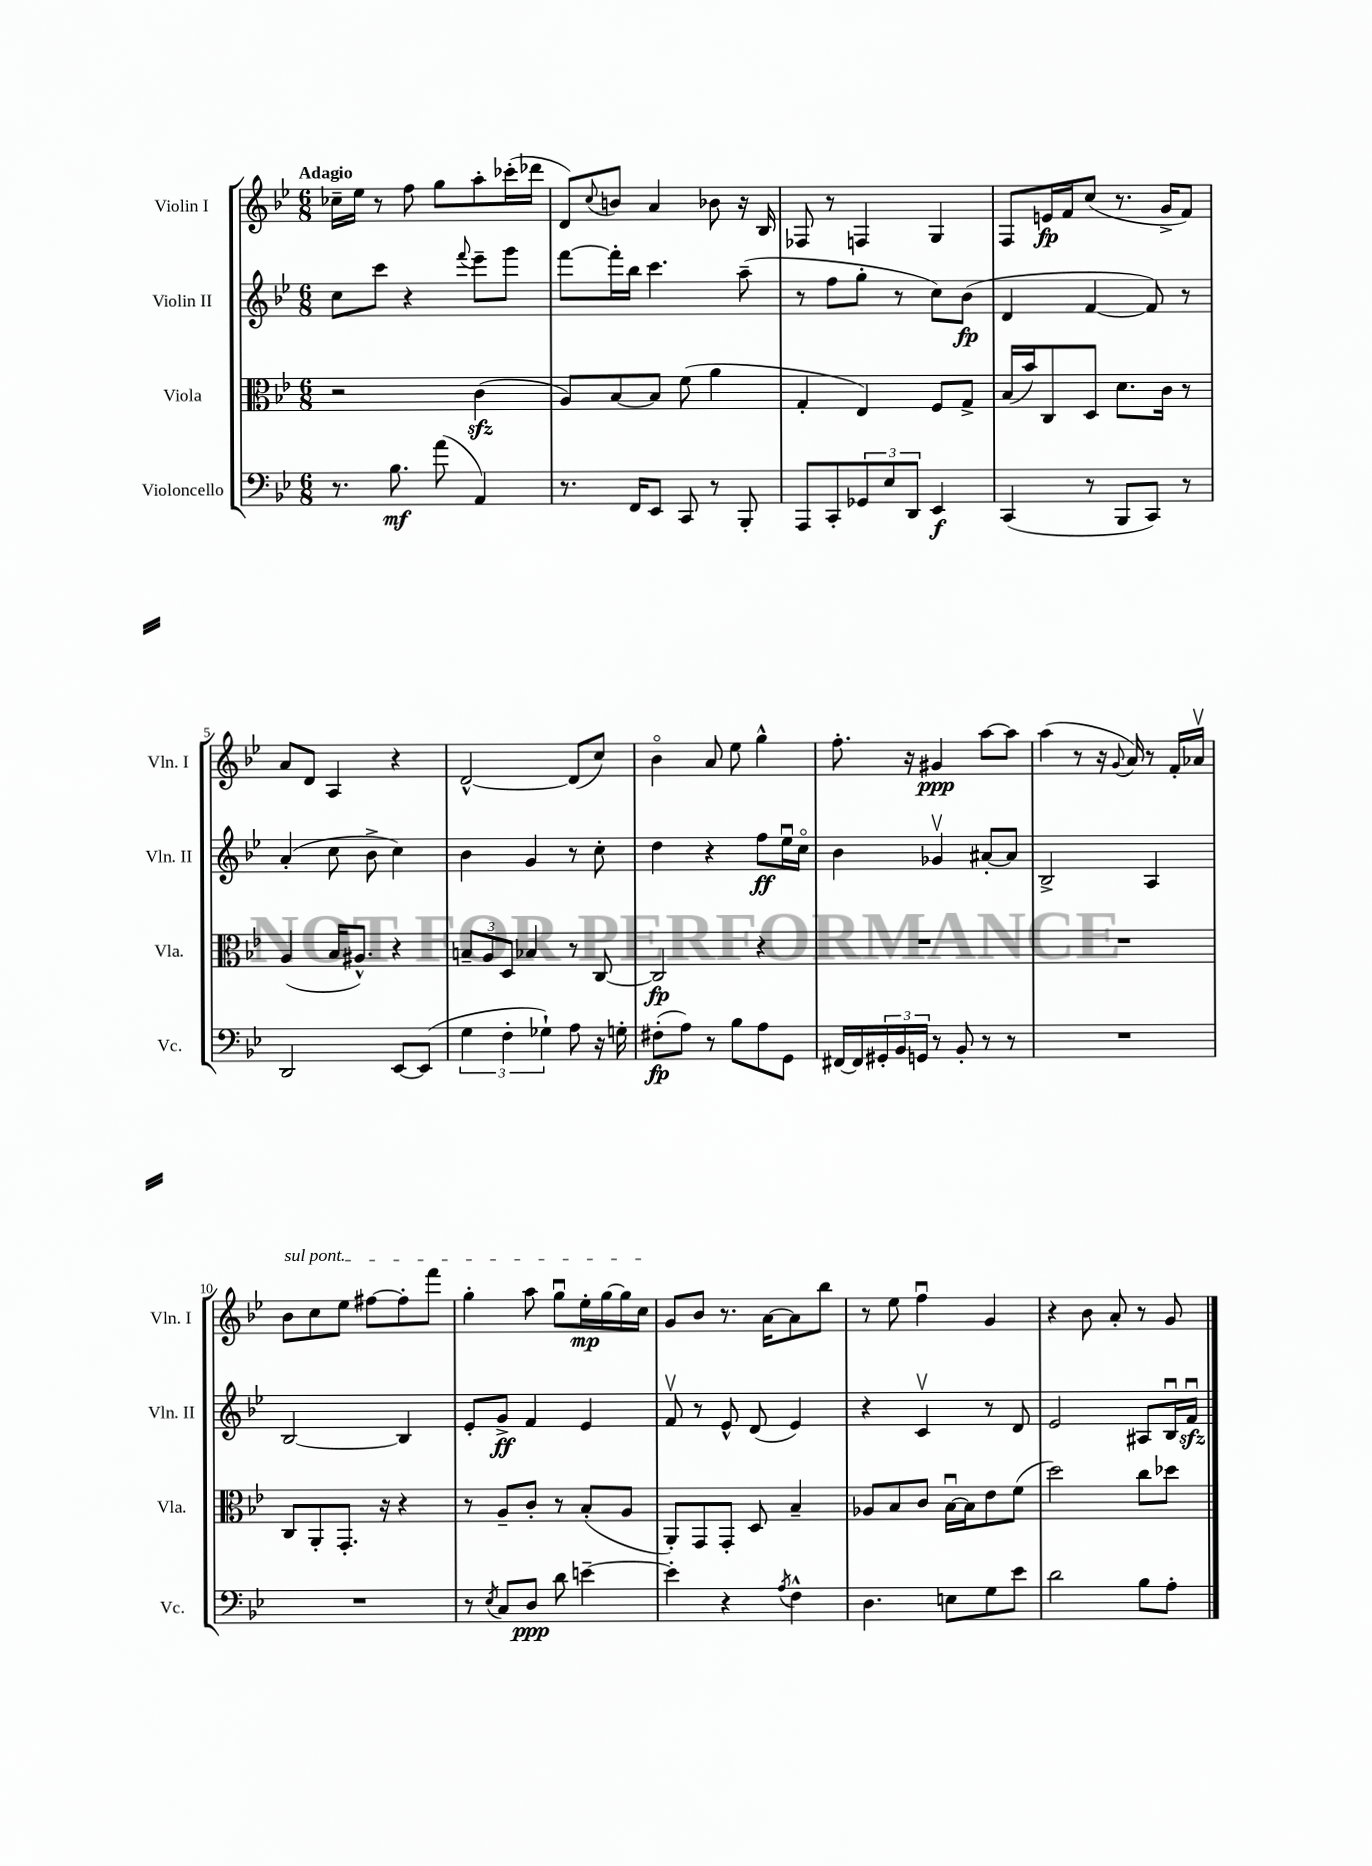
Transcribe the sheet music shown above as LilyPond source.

<<
\new StaffGroup <<
\new Staff = "s0" \with { instrumentName = "Violin I" shortInstrumentName = "Vln. I" } {
    \clef treble \key bes \major \numericTimeSignature \time 6/8 \tempo "Adagio"
    ces''16-- ees''16 r8 f''8 g''8 a''8-. ces'''16-.( des'''16 |
    d'8) \appoggiatura { c''8 } b'8 a'4 bes'8 r16 bes16 |
    fes8 r8 f4 g4 |
    f8 e'16\fp f'16 c''8( r8. g'16-> f'8) |
    a'8 d'8 a4 r4 |
    d'2~-^ d'8( c''8) |
    bes'4\flageolet a'8 ees''8 g''4-^ |
    f''8.-. r16 gis'4\ppp a''8~ a''8 |
    a''4( r8 r16 \appoggiatura { g'8 } a'16) r8 f'16-. aes'16\upbow |
    \once \override TextSpanner.bound-details.left.text = \markup { \italic "sul pont." } bes'8\startTextSpan c''8 ees''8 fis''8~ fis''8-. f'''8 |
    g''4-. a''8 g''8\downbow ees''16-.\mp g''16~ g''16 c''16\stopTextSpan |
    g'8 bes'8 r8. a'16~ a'8 bes''8 |
    r8 ees''8 f''4\downbow g'4 |
    r4 bes'8 a'8-. r8 g'8 \bar "|." |
}
\new Staff = "s1" \with { instrumentName = "Violin II" shortInstrumentName = "Vln. II" } {
    \clef treble \key bes \major \numericTimeSignature \time 6/8
    c''8 c'''8 r4 \appoggiatura { f'''8 } ees'''8-- g'''8 |
    f'''8~ f'''16-. bes''16 c'''4. a''8--( |
    r8 f''8 g''8-. r8 c''8) bes'8\fp( |
    d'4 f'4~ f'8) r8 |
    a'4-.( c''8 bes'8-> c''4) |
    bes'4 g'4 r8 c''8-. |
    d''4 r4 f''8\ff ees''16\downbow c''16\flageolet |
    bes'4 ges'4\upbow ais'8~-. ais'8 |
    bes2-> a4 |
    bes2~ bes4 |
    ees'8-. g'8->\ff f'4 ees'4 |
    f'8\upbow r8 ees'8-^ d'8( ees'4) |
    r4 c'4\upbow r8 d'8 |
    ees'2 ais8 bes16\downbow f'16\downbow\sfz \bar "|." |
}
\new Staff = "s2" \with { instrumentName = "Viola" shortInstrumentName = "Vla." } {
    \clef alto \key bes \major \numericTimeSignature \time 6/8
    r2 c'4\sfz( |
    a8) bes8~ bes8 f'8( a'4 |
    g4-. ees4) f8 g8-> |
    bes16( bes'16) c8 d8 d'8. c'16 r8 |
    a4( bes16 ais8.-^) r4 |
    \tuplet 3/2 { b8-- a8 d8 } bes4 r8 c8~ |
    c2\fp r4 |
    R2. |
    R2. |
    c8 a,8-. g,8.-. r16 r4 |
    r8 a8-- c'8-. r8 bes8-.( a8 |
    a,8-.) g,8 g,8-. d8 bes4-- |
    aes8 bes8 c'8 bes16~\downbow bes16 ees'8 f'8( |
    d''2) c''8 des''8 \bar "|." |
}
\new Staff = "s3" \with { instrumentName = "Violoncello" shortInstrumentName = "Vc." } {
    \clef bass \key bes \major \numericTimeSignature \time 6/8
    r8. bes8.\mf a'8( a,4) |
    r8. f,16 ees,8 c,8 r8 bes,,8-. |
    a,,8 c,8-. \tuplet 3/2 { ges,8 ees8 d,8 } ees,4\f |
    c,4( r8 bes,,8 c,8) r8 |
    d,2 ees,8~ ees,8( |
    \tuplet 3/2 { g4 f4-. ges4-!) } a8 r16 g16-. |
    fis8-.\fp( a8) r8 bes8 a8 g,8 |
    fis,16~ fis,16 \tuplet 3/2 { gis,16-. bes,16 g,16 } r8 bes,8-. r8 r8 |
    R2. |
    R2. |
    r8 \acciaccatura { ees8 } c8 d8\ppp d'8 e'4~-- |
    e'4-. r4 \acciaccatura { a8 } f4-^ |
    d4. e8 g8 ees'8 |
    d'2 bes8 a8-. \bar "|." |
}
>>
>>
